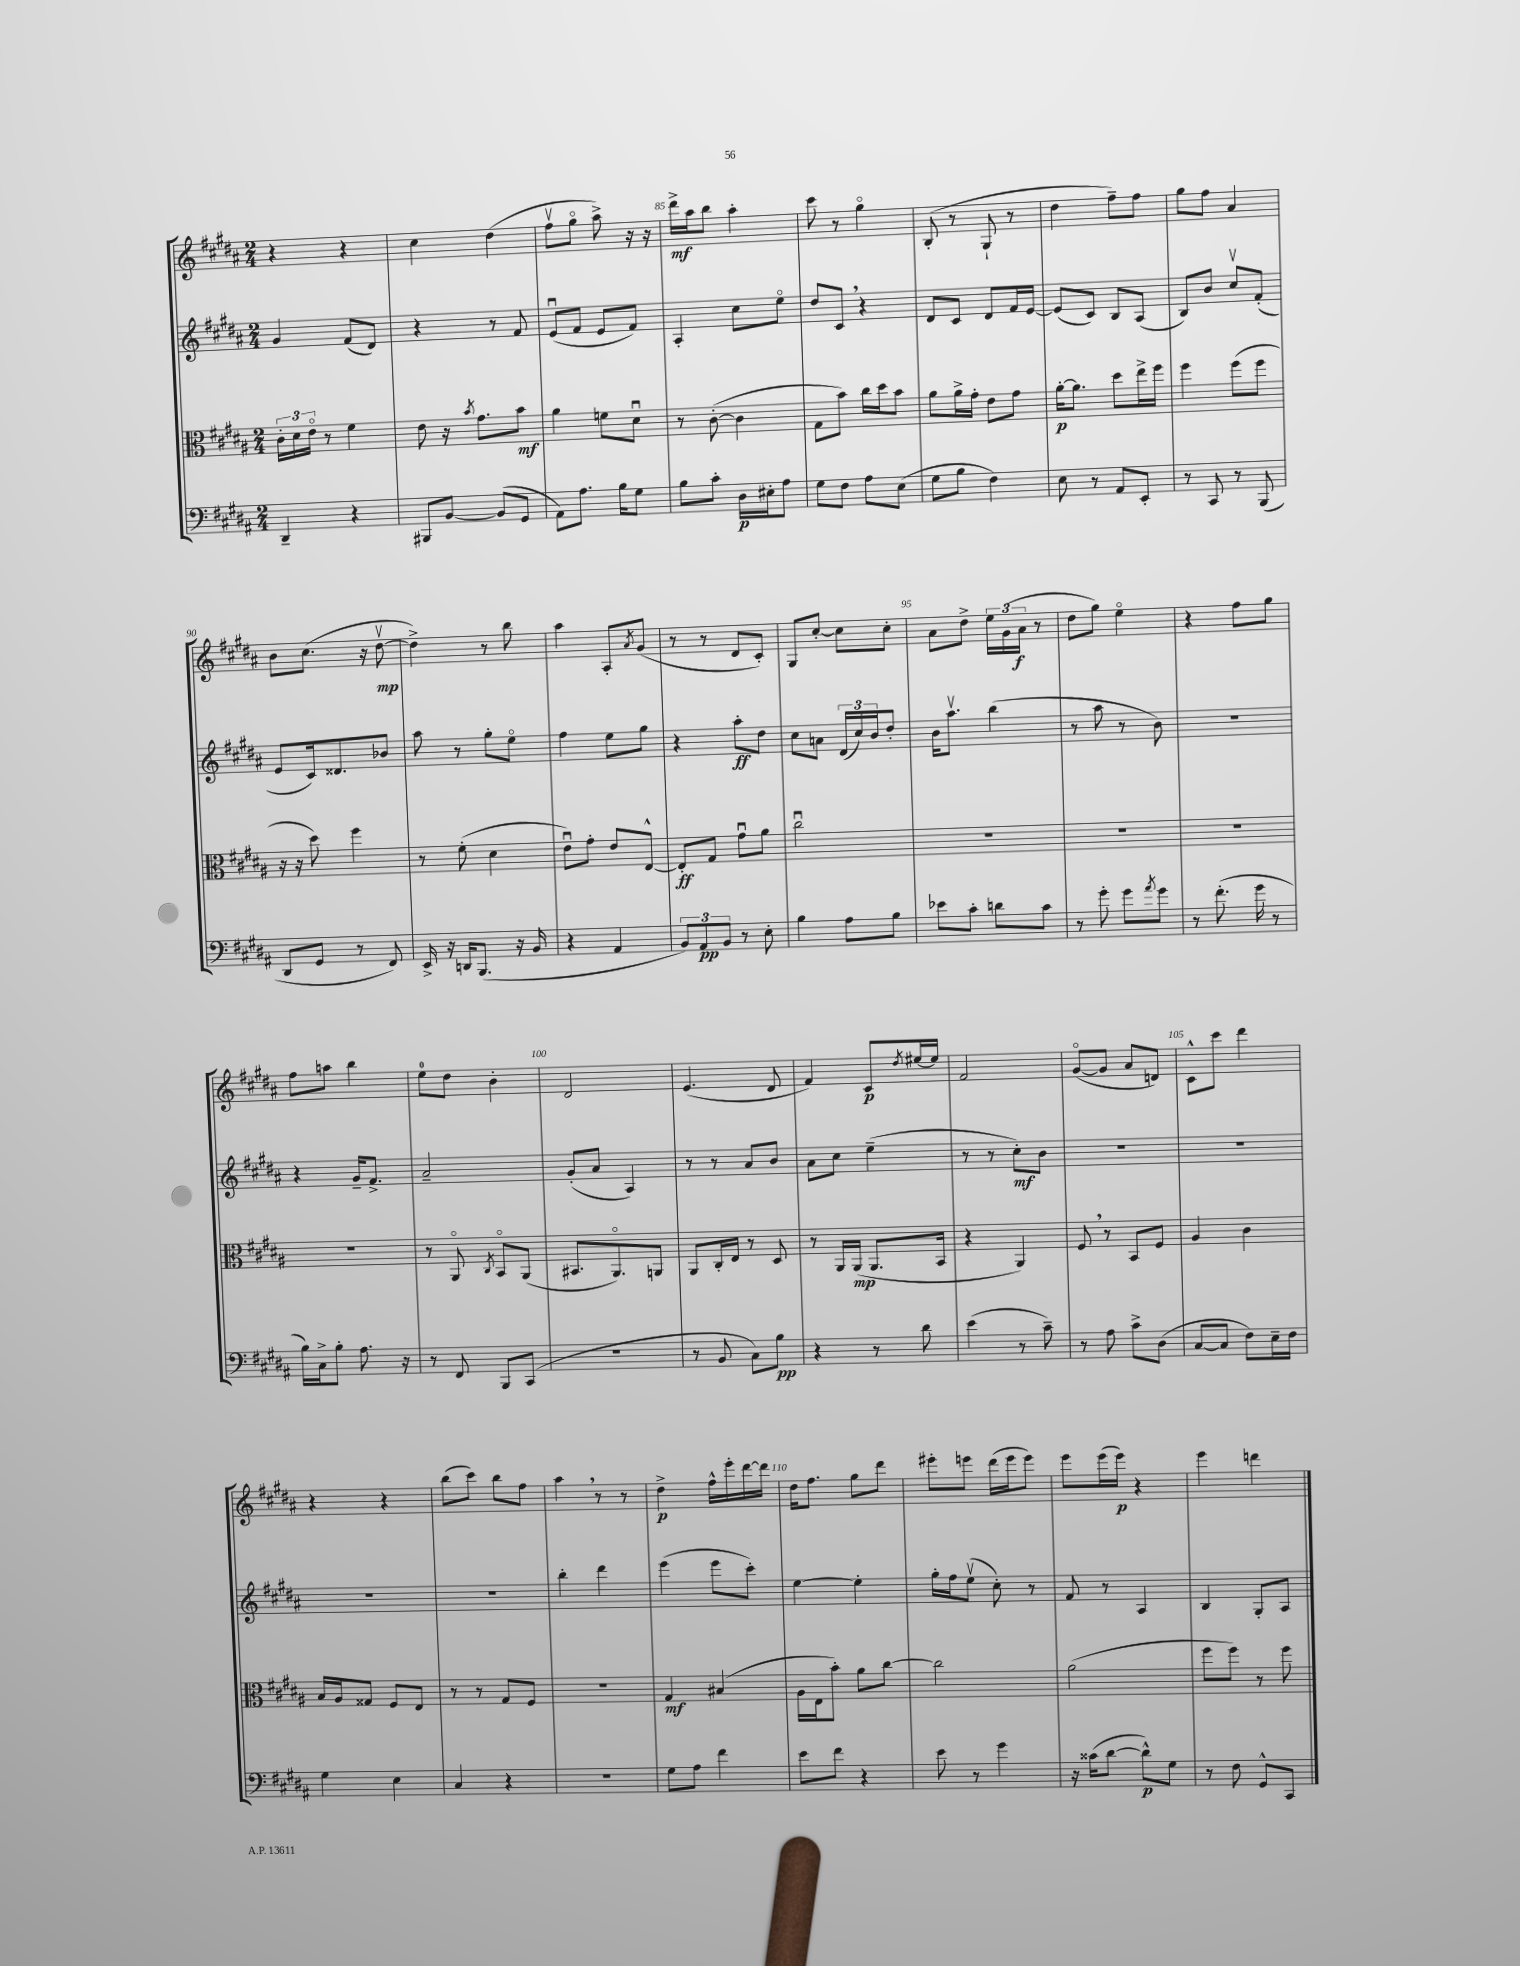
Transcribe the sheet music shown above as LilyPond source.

<<
\new StaffGroup <<
\new Staff = "s0" {
    \clef treble \key b \major \numericTimeSignature \time 2/4
    r4 r4 |
    cis''4 dis''4( |
    fis''8\upbow gis''8\flageolet ais''8->) r16 r16 |
    dis'''16->\mf ais''16 b''8 ais''4-. |
    cis'''8 r8 gis''4\flageolet |
    b8-.( r8 gis8-! r8 |
    dis''4 fis''8--) fis''8 |
    gis''8 fis''8 ais'4 |
    b'8 cis''8.( r16 dis''8~\upbow\mp |
    dis''4->) r8 b''8 |
    ais''4 ais8-. \acciaccatura { ais'8 } gis'8( |
    r8 r8 dis'8 cis'8-.) |
    gis8 cis''8~-. cis''8 cis''8-. |
    ais'8 dis''8-> \tuplet 3/2 { e''16 gis'16( ais'16\f } r8 |
    dis''8 gis''8) e''4\flageolet |
    r4 fis''8 gis''8 |
    fis''8 a''8 b''4 |
    e''8-0 dis''8 b'4-. |
    dis'2 |
    e'4.( dis'8 |
    fis'4) cis'8\p \acciaccatura { dis''8 } eis''16~ eis''16 |
    fis'2 |
    gis'8~\flageolet( gis'8 ais'8 d'8) |
    cis'8-^ cis'''8 dis'''4 |
    r4 r4 |
    b''8( cis'''8) b''8 fis''8 |
    ais''4 \breathe r8 r8 |
    dis''4->\p fis''16-^ e'''16-. dis'''16~ dis'''16 |
    dis''16 fis''8. gis''8 dis'''8 |
    eis'''8-. e'''8 dis'''16( e'''16 e'''8) |
    e'''8 e'''16( e'''16\p) r4 |
    e'''4 d'''4 \bar "|." |
}
\new Staff = "s1" {
    \clef treble \key b \major \numericTimeSignature \time 2/4
    gis'4 fis'8( dis'8) |
    r4 r8 fis'8 |
    e'8\downbow( fis'8 e'8 fis'8) |
    ais4-. cis''8 e''8\flageolet |
    dis''8 cis'8 \breathe r4 |
    dis'8 cis'8 dis'8 fis'16 e'16~ |
    e'8( cis'8) b8 ais8( |
    b8) b'8 cis''8\upbow fis'8-.( |
    e'8 cis'16) disis'8. bes'8 |
    ais''8 r8 gis''8-. e''8\flageolet |
    fis''4 e''8 gis''8 |
    r4 ais''8-.\ff dis''8 |
    cis''8 a'8 \tuplet 3/2 { dis'16( cis''16) b'16 } dis''8-. |
    b'16 ais''8.\upbow b''4( |
    r8 ais''8 r8 b'8) |
    R2 |
    r4 gis'16-- fis'8.-> |
    ais'2-- |
    gis'8-.( ais'8 ais4) |
    r8 r8 ais'8 b'8 |
    ais'8 cis''8 e''4--( |
    r8 r8 cis''8-.\mf) b'8 |
    R2 |
    R2 |
    R2 |
    R2 |
    b''4-. dis'''4 |
    e'''4( e'''8 cis'''8-.) |
    e''4~ e''4-. |
    gis''16-. fis''16 e''8\upbow( cis''8-.) r8 |
    fis'8 r8 ais4 |
    b4 gis8-. ais8 \bar "|." |
}
\new Staff = "s2" {
    \clef alto \key b \major \numericTimeSignature \time 2/4
    \tuplet 3/2 { cis'16-. dis'16 e'16\flageolet } r8 fis'4 |
    e'8 r16 \acciaccatura { b'8 } gis'8. b'8\mf |
    ais'4 f'8 dis'8\downbow |
    r8 cis'8~-.( cis'4 |
    gis8 b'8) cis''16 dis''16 b'8 |
    ais'8 ais'16-> gis'16-. e'8 gis'8 |
    ais'16~-.\p ais'8. dis''8 e''16-> fis''16 |
    fis''4 fis''8( fis''8 |
    r16 r16 dis''8) fis''4 |
    r8 fis'8-.( dis'4 |
    e'8\downbow) gis'8-. e'8 e8~-^ |
    e8-.\ff gis8 gis'8\downbow ais'8 |
    cis''2\downbow |
    R2 |
    R2 |
    R2 |
    R2 |
    r8 ais,8\flageolet \acciaccatura { cis8 } b,8\flageolet ais,8( |
    bis,8. ais,8.\flageolet) a,8 |
    ais,8 cis16-. e16 r8 dis8 |
    r8 ais,16 ais,16\mp( ais,8. b,16 |
    r4 ais,4) |
    fis8 \breathe r8 b,8 fis8 |
    ais4 cis'4 |
    b16 ais16 gisis8 fis8 e8 |
    r8 r8 gis8 fis8 |
    r2 |
    gis4\mf bis4( |
    ais16 e16 b'8-.) ais'8 cis''8~ |
    cis''2 |
    ais'2( |
    fis''8 fis''8) r8 fis''8 \bar "|." |
}
\new Staff = "s3" {
    \clef bass \key b \major \numericTimeSignature \time 2/4
    dis,4-- r4 |
    bis,,8 b,8~ b,8( gis,8 |
    ais,8) ais8. b16 gis8 |
    b8 cis'8-. dis16\p eis16-. ais8 |
    gis8 fis8 ais8 e8( |
    gis8 b8 fis4) |
    e8 r8 ais,8 e,8-. |
    r8 cis,8 r8 b,,8( |
    dis,8 gis,8 r8 fis,8) |
    e,16-> r16 d,16 b,,8.( r16 b,16 |
    r4 ais,4 |
    \tuplet 3/2 { b,8) ais,8\pp b,8 } r8 e8-. |
    b4 ais8 b8 |
    ees'8 cis'8-. d'8 cis'8 |
    r8 gis'8-. gis'8 \acciaccatura { ais'8 } gis'8 |
    r8 fis'8.-.( gis'16 r8 |
    b16) cis16-> b8-. ais8. r16 |
    r8 fis,8 b,,8 cis,8( |
    R2 |
    r8 b,8 cis8) b8\pp |
    r4 r8 dis'8 |
    e'4( r8 cis'8--) |
    r8 ais8 cis'8-> dis8( |
    cis8~ cis8 fis8) e16-- fis16 |
    gis4 e4 |
    cis4 r4 |
    r2 |
    gis8 ais8 fis'4 |
    e'8 fis'8 r4 |
    e'8 r8 gis'4 |
    r16 cisis'16( dis'8~ dis'8-^\p) gis8 |
    r8 fis8 gis,8-^ cis,8 \bar "|." |
}
>>
>>
\layout { \context { \Score currentBarNumber = #82 \override BarNumber.break-visibility = ##(#f #t #t) barNumberVisibility = #(every-nth-bar-number-visible 5) } }
